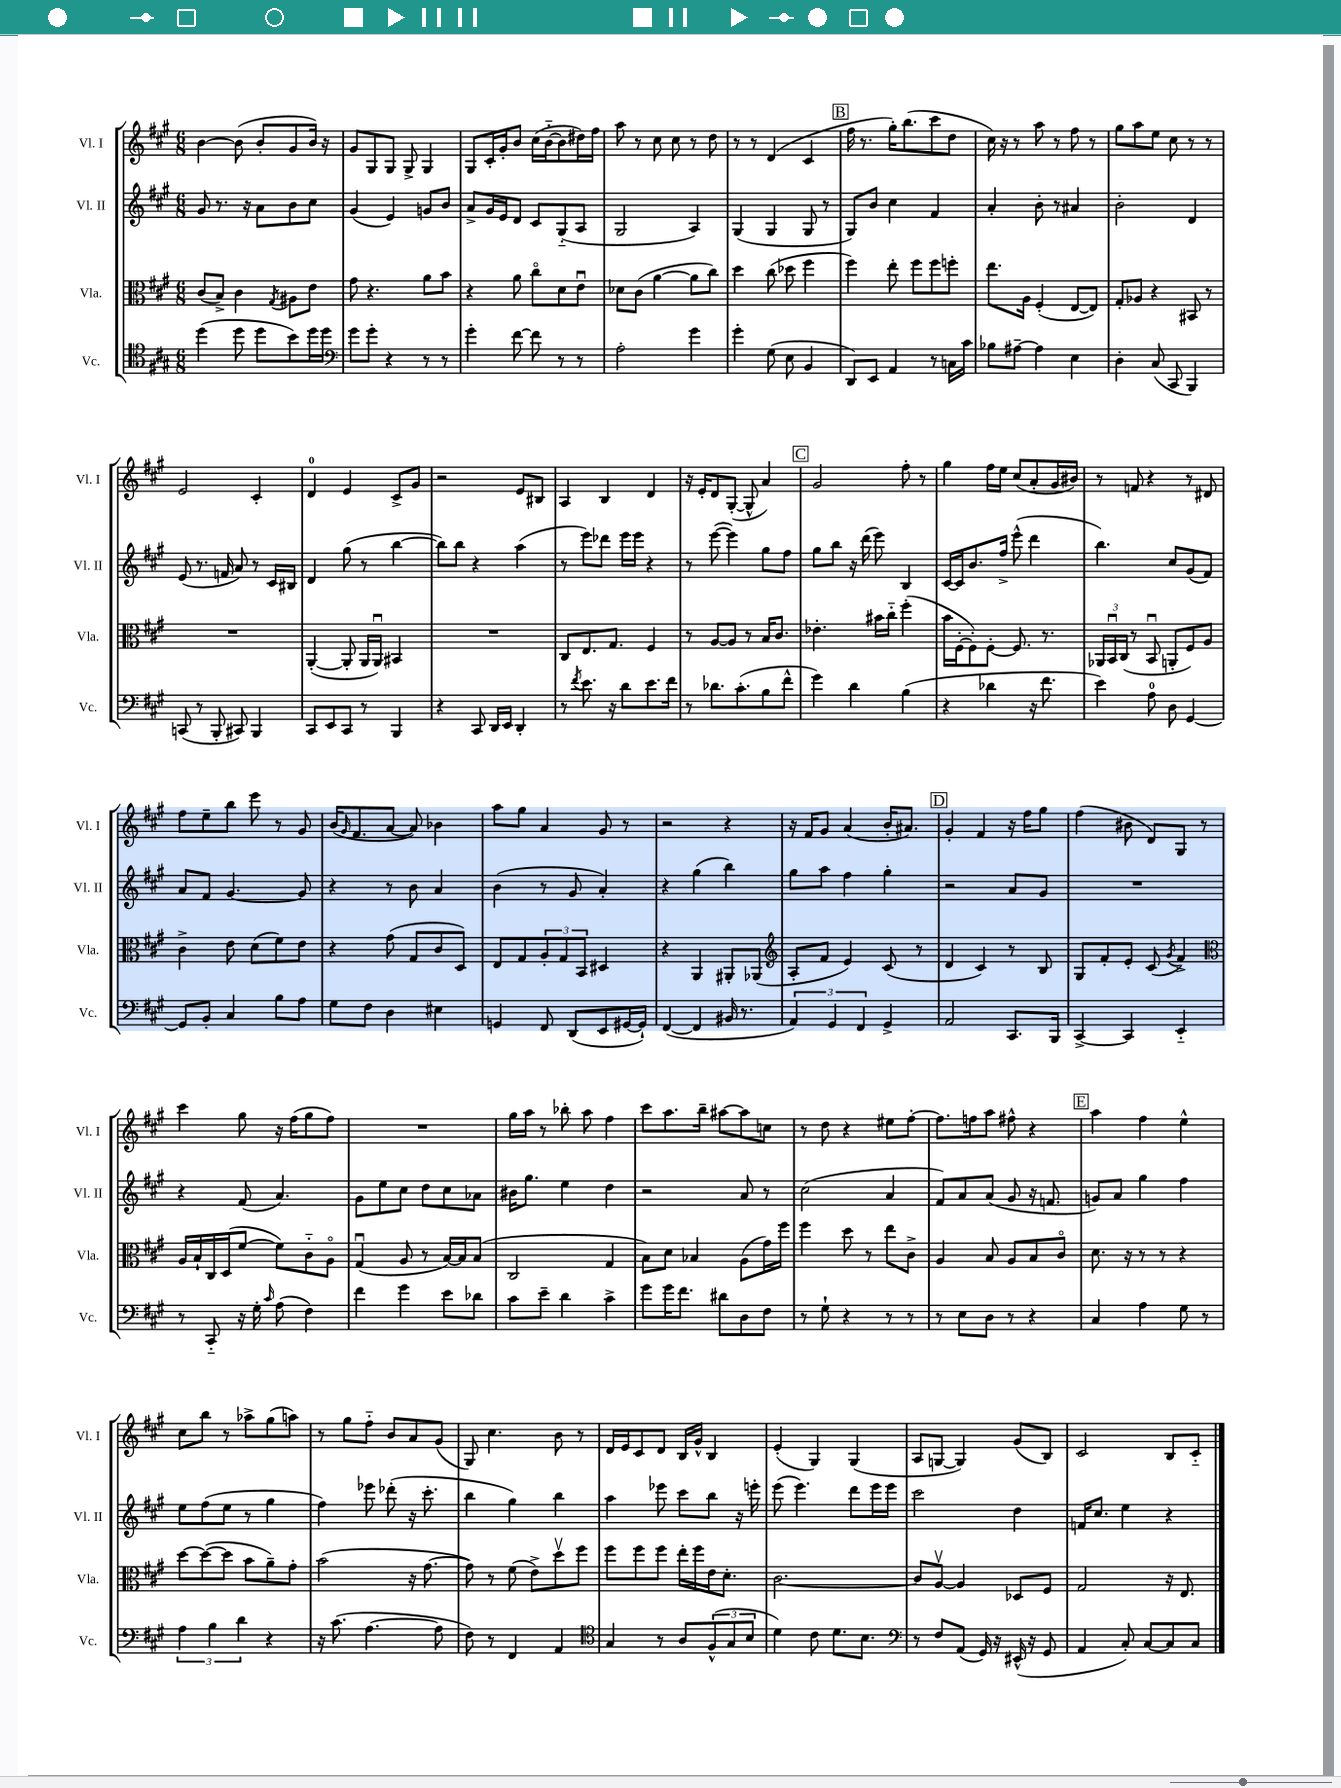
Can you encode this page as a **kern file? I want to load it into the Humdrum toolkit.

**kern	**kern	**kern	**kern
*part4	*part3	*part2	*part1
*staff4	*staff3	*staff2	*staff1
*I"Vc.	*I"Vla.	*I"Vl. II	*I"Vl. I
*I'Vc.	*I'Vla.	*I'Vl. II	*I'Vl. I
*clefC4	*clefC3	*clefG2	*clefG2
*k[f#c#g#]	*k[f#c#g#]	*k[f#c#g#]	*k[f#c#g#]
*M6/8	*M6/8	*M6/8	*M6/8
=83	=83	=83	=83
(4dd\	(8c#/L	8g#/	[4b\
.	8B^/J)	8.r	.
8dd\	4c#\	.	(8b\]
.	.	16r	.
8dd\L	.	8a\L	8b'/L
.	8qG#/	.	.
8b\)	8A#X\L	8b\	8g#/
16dd\L	8e\J	8cc#\J	16b/Jk)
16dd\JJ	.	.	16r
=84	=84	=84	=84
*clefF4	*	*	*
8g#\L	8g#\	(4g#/	8g#/L
8g#'\J	4.r	.	8G#/
4r	.	4e/)	8G#/J
.	.	.	8G#^/
8r	8a\L	8gn/L	4G#/
8r	8b\J	8b/J	.
=85	=85	=85	=85
4g#'\	4r	8a^/L	8G#/L
.	.	16g#/L	16c#'/L
.	.	16e/J	16g#'/J
[8f#\	8a\	8d/J	8b/J
8f#\]	8cc#\L	8c#/L	(16cc#\LL
.	.	.	[16b\J
8r	8d\	(8G#/	8b\]
8r	8eu\J	8A/J	16dd#X\L)
.	.	.	16ff#\JJ
=86	=86	=86	=86
2A'\	8d-X\L	2G#/	8aa\
.	(8c#\J	.	8r
.	[4a\	.	8cc#\
.	.	.	8cc#\
4g#\	8a\L]	4A/)	8r
.	8cc#\J)	.	8dd\
=87	=87	=87	=87
4g#'\	4dd\	(4G#/	8r
.	.	.	8r
(8G#\	(8cc#\	4G#/	(4d/
8E\	8dd-X\	.	.
4BB/	4ff#\	8G#/	4c#/
.	.	8r	.
!!LO:REH:place=s1:t=B
=88	=88	=88	=88
8DD/L)	4ff#\)	8G#/L)	16ff#\
.	.	.	8.r
8EE/J	.	8b/J	.
4AA/	8ee'\	4cc#\	16gg#'\KL)
.	.	.	(8.bb\
.	8ff#\L	.	.
8r	8ff#\	4f#/	8ccc#\
16Cn\LL	8ffn'\J	.	8dd\J
16c#\JJ	.	.	.
=89	=89	=89	=89
8B-X\L	8.ee\L	4a'/	16cc#\)
.	.	.	16r
[8A#X~\J	.	.	8r
.	16A\Jk	.	.
4A#\]	(4F#'/	8b'\	8aa\
.	.	8r	8r
4E\	[8E/L	4a#X/	8ff#\
.	8E/J])	.	8r
=90	=90	=90	=90
4D'\	8G#'/L	2b'\	8gg#\L
.	8A-X/J	.	8aa\
(8C#/	4r	.	8ee\J
8CC#/	.	.	8cc#\
4BBB/)	8BB#X/	4d/	8r
.	8r	.	8r
!!LO:LB:g=z
=91	=91	=91	=91
(8CCn/	2.r	(8e/	2e/
8r	.	8.r	.
8BBB'/	.	.	.
.	.	16fn/	.
8CC#X/)	.	8a/)	.
4BBB/	.	8r	4c#'/
.	.	16c#/LL	.
.	.	16B#X/JJ	.
=92	=92	=92	=92
8CC#/L	([4AA'/	4d/	4d/
8EE/	.	.	.
8CC#/J	8AA'/]	(8gg#\	4e/
8r	16AA/LL	8r	.
.	16AAu/JJ)	.	.
4BBB/	4BB#X/	[4bb\	8c#^/L
.	.	.	8g#/J
=93	=93	=93	=93
4r	2.r	8bb\L])	2r
.	.	8bb\J	.
8CC#/	.	4r	.
16DD/LL	.	.	.
16EE/JJ	.	.	.
4DD'/	.	(4aa\	8e/L
.	.	.	8B#X/J
=94	=94	=94	=94
8r	8C#/L	8r	4A/
8qf#/	.	.	.
8.e\	8.E/	8eee\L)	.
.	.	8ddd-X\J	4B/
16r	8.G#/J	.	.
8d\L	.	16eee\LL	.
.	.	16eee\JJ	.
8.e\	4F#/	4r	4d/
16f#\Jk	.	.	.
=95	=95	=95	=95
8r	8r	8r	16r
.	.	.	16e'/KL
8.d-X\L	[8A/L	([8eee\	8d/
.	8A/J]	4eee\])	([8G#'/J
(8.c#'\	.	.	.
.	8r	.	8G#^^/]
8B\	16B/KL	8gg#\L	4a/)
.	8.c#/J	.	.
8f#^^\J	.	8ff#\J	.
!!LO:REH:place=s1:t=C
=96	=96	=96	=96
4g#\)	4.e-X'\	8gg#\L	2g#/
.	.	8bb\J	.
4d\	.	16r	.
.	.	(16ddd\	.
.	16b#X\LL	8eee\)	.
.	16cc#\JJ	.	.
(4B\	(4ff#'\	4B/	8ff#'\
.	.	.	8r
=97	=97	=97	=97
4r	16b\LL	[16c#/LL	4gg#\
.	[16F#'\J	16c#/J]	.
.	8F#'\])	8.b/	.
4d-X\	[8F#'\J	.	16ff#\LL
.	.	16ff#^/Jk	16ee\JJ
.	8.F#/]	(8eee^^\	(8cc#/L
16r	.	4ddd\	8a'/
8.f#\	8.r	.	.
.	.	.	16g#/L
.	.	.	16b#X/JJ)
=98	=98	=98	=98
4e\)	24AA-X/LL	4.bb\)	8r
.	24BBu/	.	.
.	(24C#/JJ	.	.
.	8r	.	8fn/
8A\	8BBu/	.	4r
8D\	8AAn'/L	8cc#/L	.
[4GG#/	8F#/)	(8g#/	8r
.	8A/J	8f#/J)	8d#X/
!!LO:LB:g=z
=99	=99	=99	=99
8GG#/L]	4c#^\	8a/L	8ff#\L
8BB'/J	.	8f#/J	8ee~\
4C#/	8e\	[4.g#/	8bb\J
.	(8d\L	.	8eee\
8B\L	8f#\)	.	8r
8A\J	8e\J	8g#/]	8g#/
=100	=100	=100	=100
8G#\L	4r	4r	(16b/KL
.	.	.	16qqg#/
.	.	.	8.f#/
8F#\J	.	.	.
4D\	(8g#\	8r	[8a/J
.	8G#/L	8b\	8a/])
4E#X\	8c#/	4a/	4b-X\
.	8D/J)	.	.
=101	=101	=101	=101
4GGn/	8E/L	(4b\	8aa\L
.	8G#/	.	8gg#\J
8FF#/	12A'/	8r	4a/
.	12G#/	.	.
(8DD/L	.	8g#/	.
.	12BB/J	.	.
8EE/	4D#X/	4a'/)	8g#/
[16GG#X/L	.	.	8r
16GG#`/JJ])	.	.	.
=102	=102	=102	=102
([4FF#/	4r	4r	2r
4FF#/]	4AA/	(4gg#\	.
16BB#X/	8AA#X'/L	4bb\)	4r
8.r	.	.	.
.	(8AA-X/J	.	.
=103	=103	=103	=103
*	*clefG2	*	*
6AA/)	8A'/L	8gg#\L	16r
.	.	.	16f#/KL
.	8f#/J	8aa\J	8g#/J
6GG#/	.	.	.
.	4e/)	4ff#\	(4a/
6FF#/	.	.	.
4GG#^/	(8c#/	4gg#'\	16b'/KL
.	.	.	8.a#X/J)
.	8r	.	.
!!LO:REH:place=s1:t=D
=104	=104	=104	=104
2AA/	4d/	2r	4g#'/
.	4c#/)	.	4f#/
8.CC#/L	8r	8a/L	16r
.	.	.	16ff#\KL
.	8B/	8g#/J	8gg#\J
16BBB/Jk	.	.	.
=105	=105	=105	=105
[4CC#^/	8G#/L	2.r	(4ff#\
.	8f#'/	.	.
4CC#/]	8e'/J	.	8b#X\
.	(8c#/	.	8d/L)
.	8qg#/	.	.
4EE/	4f#^/)	.	8G#/J
.	.	.	8r
!!LO:LB:g=z
=106	=106	=106	=106
*	*clefC3	*	*
8r	16A/LL	4r	4ccc#\
.	16B`/	.	.
8CC#/	16C#/	.	.
.	(16D/J	.	.
16r	[8f#/J	(8f#/	8gg#\
16G#'\	.	.	.
16qqc#/	.	.	.
(8A\	8f#\L])	4.a/)	16r
.	.	.	(16ff#\KL
4F#\)	8c#\	.	8gg#\
.	8A\J	.	8ff#\J)
=107	=107	=107	=107
4f#\	(4G#u/	8g#\L	2.r
.	.	8ee\	.
4g#\	8A/	8cc#\J	.
.	8r	8dd\L	.
8e\L	[16B/LL)	8cc#\	.
.	16B/J]	.	.
8d-X\J	(8B/J	8a-X\J	.
=108	=108	=108	=108
8c#\L	2C#/	16b#X\KL	16gg#\LL
.	.	8.gg#\J	16aa\JJ
8e~\J	.	.	8r
4d\	.	4ee\	8bb-X'\
.	.	.	8aa\
4c#^\	4G#/	4dd\	4ff#\
=109	=109	=109	=109
8g#\L	8B\L)	2r	8ccc#\L
16g#\K	8d\J	.	8.aa\
8.f#\J	.	.	.
.	4B-X/	.	.
.	.	.	16bb~\Jk
8d#X\L	.	.	[8aa#X\L
8D\	(8A\L	8a/	8aa#\]
8F#\J	16g#\L)	8r	8ccn\J
.	16ff#\JJ	.	.
=110	=110	=110	=110
8r	4ff#\	(2cc#\	8r
8G#`\	.	.	8dd\
4r	8dd\	.	4r
.	8r	.	.
8r	8ee\L	4a/	8ee#X\L
8r	8c#^\J	.	[8ff#'\J
=111	=111	=111	=111
8r	4A/	8f#/L)	8.ff#\L]
8E\L	.	8a/	.
.	.	.	16ffn\k
8D\J	8B/	(8a/J	8aa\J
8r	8A/L	8g#/	8ff#X^^\
4r	8B/	16r	4r
.	.	8.fn/	.
.	8c#/J	.	.
!!LO:REH:place=s1:t=E
=112	=112	=112	=112
4C#/	8.d\	8gn/L)	4aa\
.	.	8a/J	.
.	16r	.	.
4A\	8r	4gg#\	4ff#\
.	8r	.	.
8G#\	4r	4ff#\	4ee^^\
8r	.	.	.
!!LO:LB:g=z
=113	=113	=113	=113
6A\	[8dd\L	8ee\L	8cc#\L
.	(8dd\_	(8ff#\	8bb\J
6B\	.	.	.
.	8dd\J]	8ee\J	8r
6d\	.	.	.
.	8b\L	8r	8aa-X^\L
4r	8a~\)	4gg#\	(8gg#\
.	8g#'\J	.	8aan\J)
=114	=114	=114	=114
16r	(2b\	4ff#\)	8r
(8.c#\	.	.	.
.	.	.	8gg#\L
[4.A\	.	8eee-X\	8ff#\J
.	.	(8ddd-X'\	8b/L
.	16r	16r	8a/
.	[8.g#\	8.ccc#'\	.
8A\]	.	.	(8g#/J
=115	=115	=115	=115
8F#\)	8g#\])	4bb\	8G#/)
8r	8r	.	4.cc#\
4FF#/	(8f#\	4gg#\)	.
.	8e^\L)	.	.
4AA/	8ddv\	4bb\	8b\
.	8ff#\J	.	8r
=116	=116	=116	=116
*clefC4	*	*	*
4G#/	8ff#\L	4aa\	16d/LL
.	.	.	16e/J
.	8ff#\	.	8c#/
8r	8ff#\J	8eee-X\	8d/J
8A/L	16ee'\LL	8ccc#\L	16B/LL
.	16ff#\	.	16g#^^/JJ
(12F#^^/	16e\J	8bb\J	4B/
.	8.d'\J	.	.
12G#/	.	.	.
.	.	16r	.
12B/J	.	.	.
.	.	16eeen'\	.
=117	=117	=117	=117
4d\)	[2.c#\	(8eee\	(4e'/
.	.	4.eee\)	.
8c#\	.	.	4G#/)
8.d\L	.	.	.
.	.	8ddd\L	(4G#/
8.B\J	.	.	.
.	.	16eee\L	.
.	.	16eee\JJ	.
=118	=118	=118	=118
*clefF4	*	*	*
8r	8c#/L]	2ccc#\	8A/L
8F#/L	[8Av/J	.	[8Gn/J
(8AA/J	4A/]	.	4G/])
16GG#/)	.	.	.
16r	.	.	.
(16EE#X^^/	8D-X/L	4dd\	(8g#/L
16r	.	.	.
8GG#/	8F#/J	.	8B/J)
=119	=119	=119	=119
4AA/	2G#/	16fn/KL	2c#/
.	.	8.cc#/J	.
8C#'/)	.	4ee\	.
[8C#/L	.	.	.
8C#/]	16r	4r	8B/L
.	8.E/	.	.
8C#/J	.	.	8c#/J
==	==	==	==
*-	*-	*-	*-
